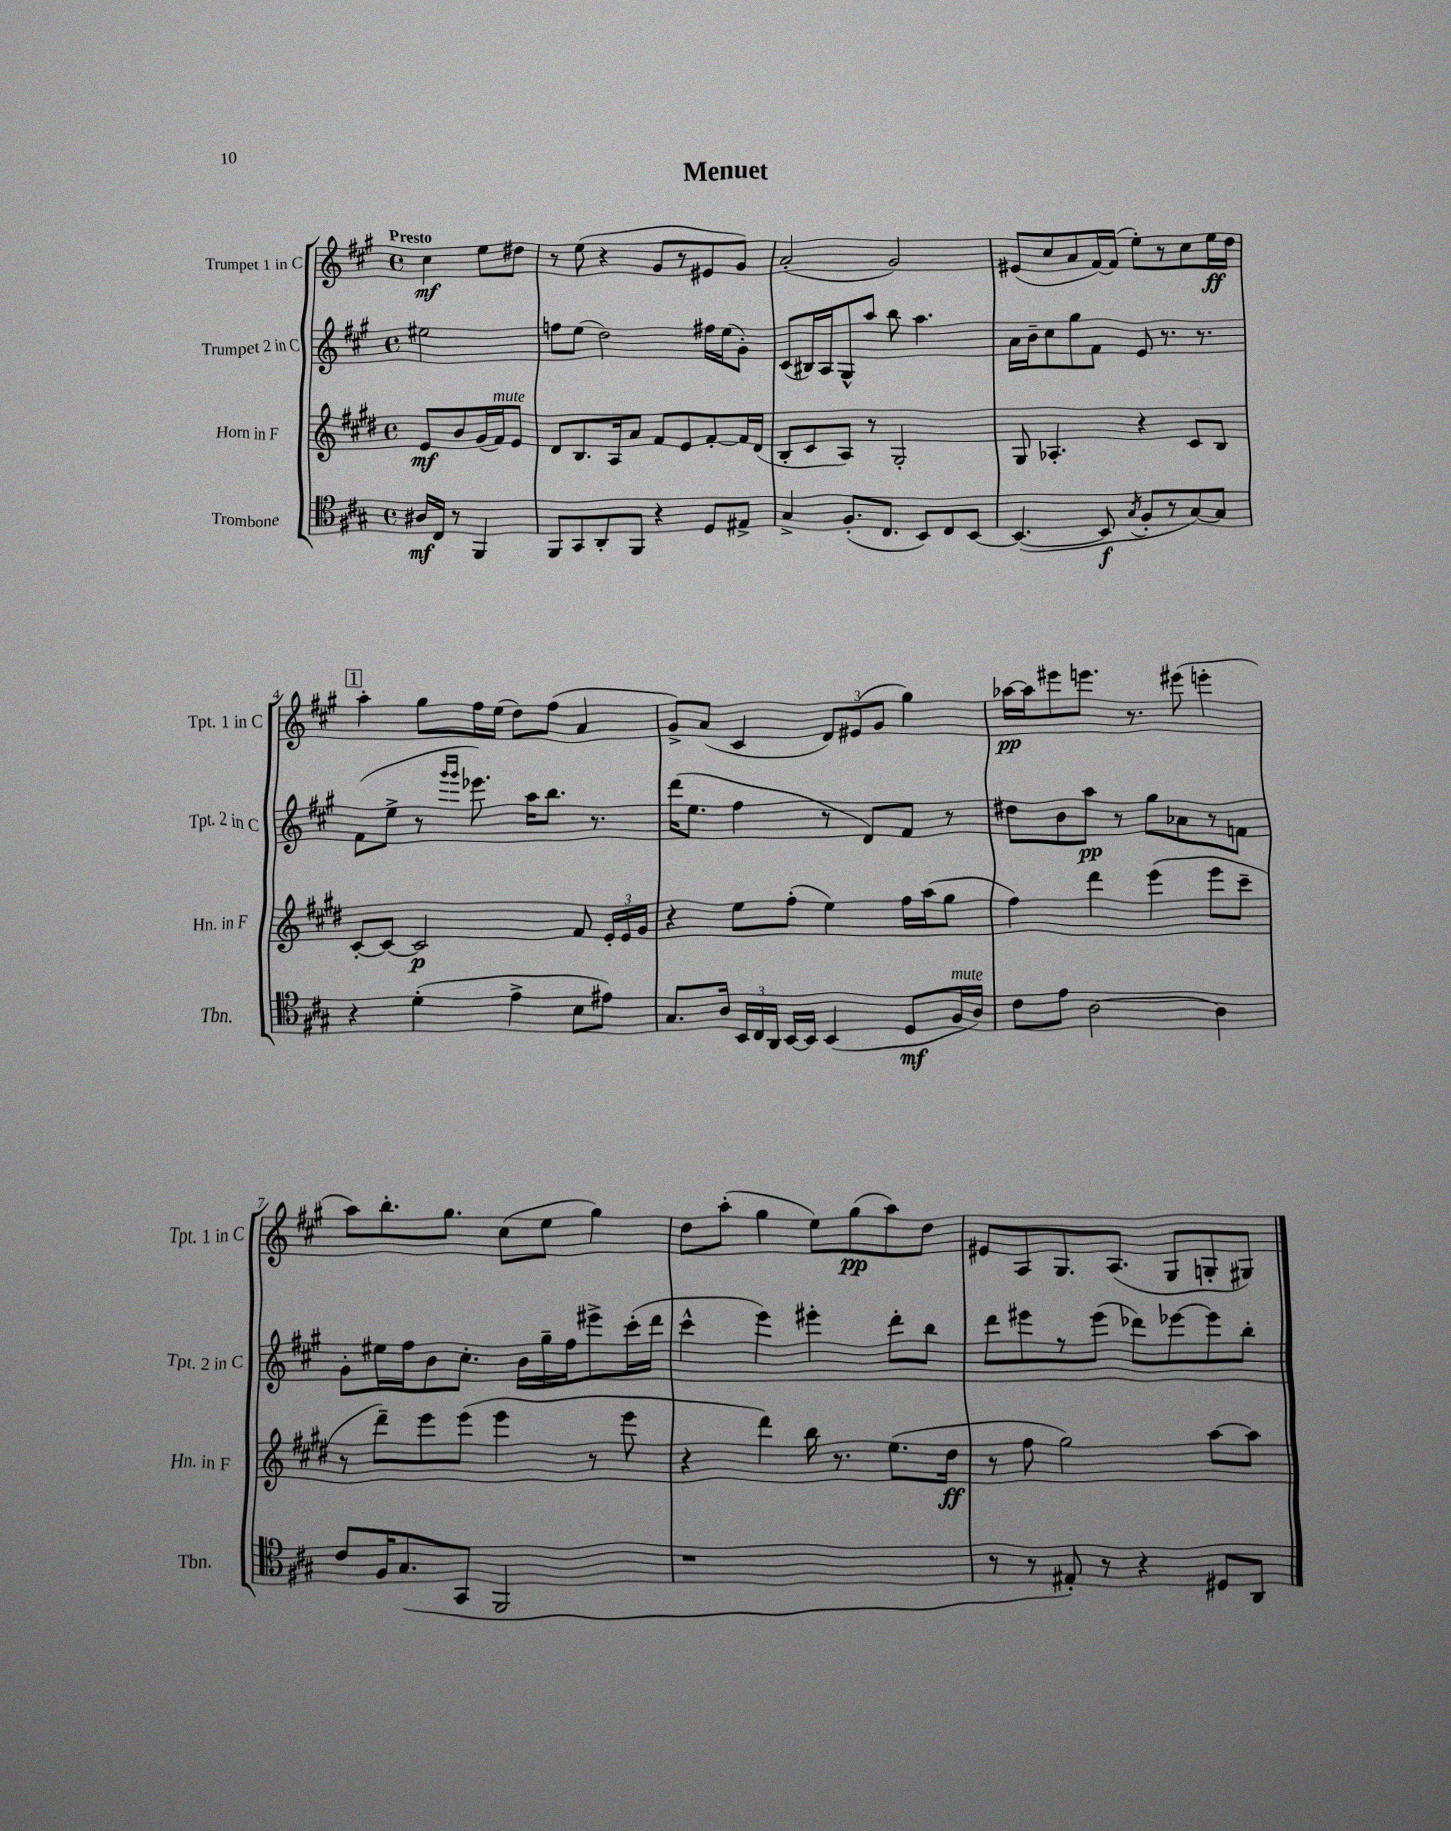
\header { title = "Menuet" }
<<
\new StaffGroup <<
\new Staff = "s0" \with { instrumentName = "Trumpet 1 in C" shortInstrumentName = "Tpt. 1 in C" } {
    \clef treble \key a \major \defaultTimeSignature \time 4/4 \partial 2 \tempo "Presto"
    \autoBeamOff cis''4\mf e''8[ dis''8] |
    r8 e''8( r4 gis'8[ r8 eis'8 gis'8]) |
    a'2-.( gis'2) |
    eis'8[( cis''8 a'8 fis'16~) fis'16]( e''8[-.) r8 cis''8 e''16\ff d''16] |
    \mark \markup { \box "1" } a''4-. gis''8[ fis''16 e''16]( d''8[) fis''8]( a'4 |
    gis'8[->) a'8]( cis'4 \tuplet 3/2 { d'8[) eis'8( gis'8] } gis''4) |
    aes''16[~\pp aes''16 eis'''8 e'''8.] r8. eis'''8( e'''4-. |
    a''8[) b''8.-. gis''8.] cis''8[( e''8] gis''4) |
    d''8[ a''8]-.( gis''4 e''8[) gis''8\pp( a''8) d''8] |
    eis'8[ a8 gis8. a8.]( gis8[ g8-. gis8]) \bar "|." |
}
\new Staff = "s1" \with { instrumentName = "Trumpet 2 in C" shortInstrumentName = "Tpt. 2 in C" } {
    \clef treble \key a \major \defaultTimeSignature \time 4/4 \partial 2
    \autoBeamOff eis''2 |
    f''8[ e''8]( d''2) fis''16[ e''16( gis'8]-.) |
    cis'8[( bis16) a16 gis8-^ a''8] b''8 a''4. |
    a'16[ b'16-- cis''8 gis''8 fis'8] e'8 r8. r8. |
    \mark \markup { \box "1" } fis'8[( e''8]-> r8 \grace { gis'''16[ gis'''16] } ees'''8.) a''16[ b''8.] r8. |
    d'''16[( e''8.] fis''4 r8 d'8[) fis'8] r8 |
    dis''8[ b'8 a''8]\pp r8 gis''8[ aes'8 r8 f'8] |
    gis'8[-. eis''16 fis''16 b'8 cis''8.]-. b'16[ gis''16-- fis''16 eis'''8-> cis'''16-.( d'''16] |
    cis'''4-^ e'''4) eis'''4-. d'''8[-. b''8] |
    d'''8[ eis'''8 r8 eis'''8]( des'''8[) ees'''8~ ees'''8 b''8]-. \bar "|." |
}
\new Staff = "s2" \with { instrumentName = "Horn in F" shortInstrumentName = "Hn. in F" } {
    \clef treble \key e \major \defaultTimeSignature \time 4/4 \partial 2
    \autoBeamOff e'8[\mf b'8 gis'16( fis'16^\markup { \italic "mute" }) e'8] |
    dis'8[ b8. a16 a'8] fis'8[ e'8 fis'8~-. fis'16 dis'16]( |
    b8[-. cis'8 a8]) r8 gis2-. |
    gis8 aes4.-. r4 cis'8[ b8] |
    \mark \markup { \box "1" } cis'8[~-. cis'8]~ cis'2\p fis'8 \tuplet 3/2 { e'16[-. e'16 gis'16] } |
    r4 e''8[ fis''8]-.( e''4) fis''16[ a''16( gis''8] |
    fis''4) dis'''4 e'''4( e'''8[ cis'''8]-- |
    r8 dis'''8[--) e'''8 e'''8]( e'''4 r8 e'''8 |
    r4 dis'''4) b''16 r8. e''8.[( dis''16]\ff |
    r8 fis''8 gis''2) a''8[~ a''8] \bar "|." |
}
\new Staff = "s3" \with { instrumentName = "Trombone" shortInstrumentName = "Tbn." } {
    \clef tenor \key a \major \defaultTimeSignature \time 4/4 \partial 2
    \autoBeamOff ais16[\mf cis16] r8 fis,4 |
    fis,8[ gis,8 a,8-. fis,8] r4 d8[ eis8]-> |
    gis4-> fis8.[-.( cis8.] b,8[) cis8 b,8]~ |
    b,4.~( b,8\f \acciaccatura { gis8 } fis8[-. r8 gis8~) gis8] |
    \mark \markup { \box "1" } r4 d'4-.( e'4-> b8[ eis'8]) |
    gis8.[ a16] \tuplet 3/2 { b,16[ cis16 a,16] } b,16[~ b,16] b,4( d8[\mf fis16^\markup { \italic "mute" } a16]) |
    cis'8[ e'8] a2~ a4 |
    cis'8[ fis16 gis8.( gis,8] fis,2 |
    r1 |
    r8 r8 eis8-.) r8 r4 dis8[ a,8] \bar "|." |
}
>>
>>
